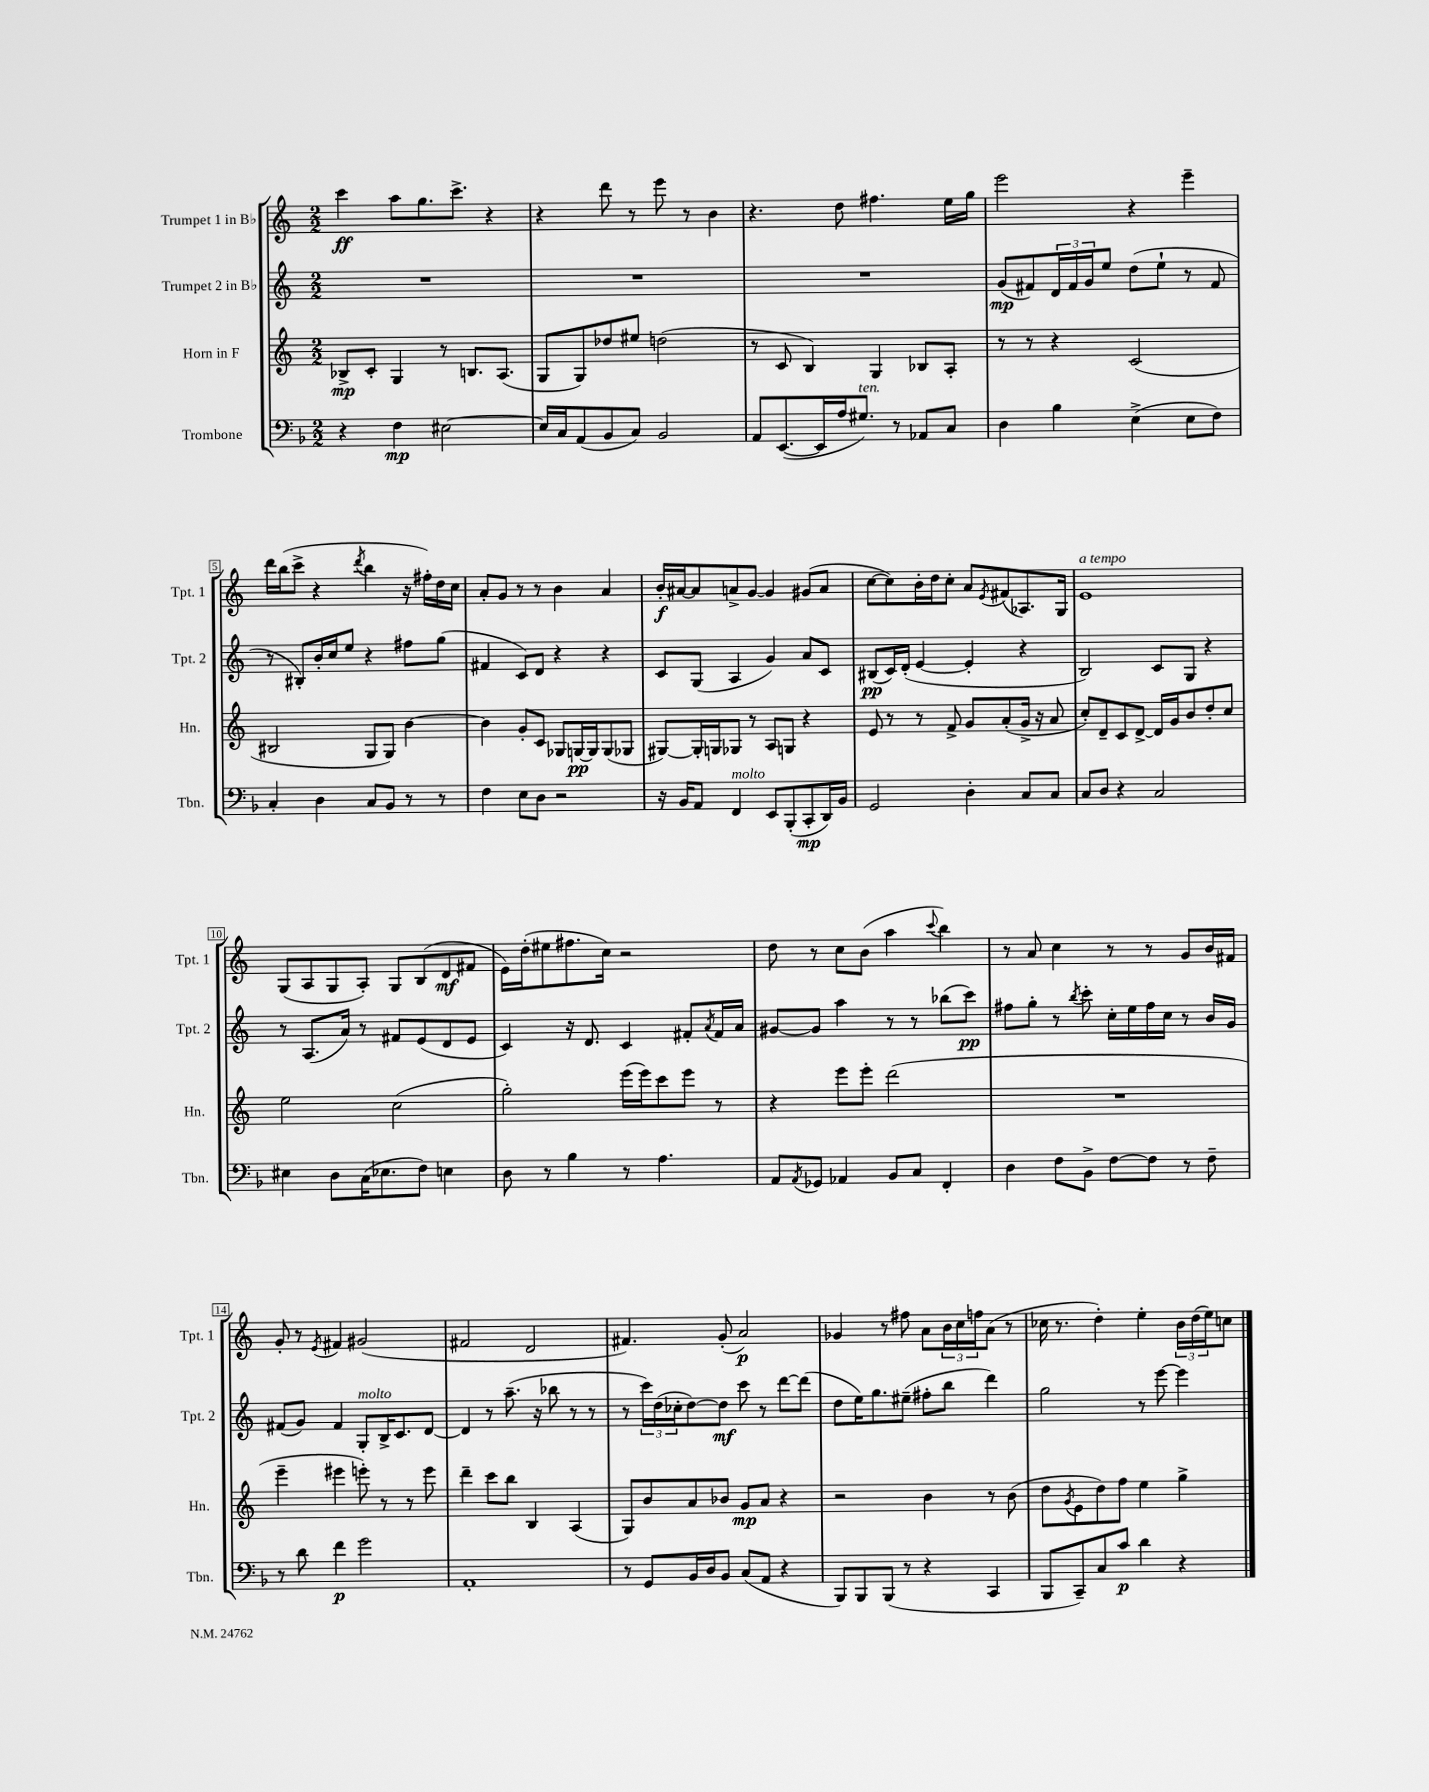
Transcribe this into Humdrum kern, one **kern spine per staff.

**kern	**dynam	**kern	**dynam	**kern	**dynam	**kern	**dynam
*part4	*part4	*part3	*part3	*part2	*part2	*part1	*part1
*staff4	*staff4	*staff3	*staff3	*staff2	*staff2	*staff1	*staff1
*I"Trombone	*	*I"Horn in F	*	*I"Trumpet 2 in B♭	*	*I"Trumpet 1 in B♭	*
*I'Tbn.	*	*I'Hn.	*	*I'Tpt. 2	*	*I'Tpt. 1	*
*clefF4	*	*clefG2	*	*clefG2	*	*clefG2	*
*k[b-]	*	*k[]	*	*k[]	*	*k[]	*
*M2/2	*	*M2/2	*	*M2/2	*	*M2/2	*
=1	=1	=1	=1	=1	=1	=1	=1
4r	.	8B-X^/L	mp	1r	.	4ccc\	ff
.	.	8c'/J	.	.	.	.	.
4F\	mp	4G/	.	.	.	8aa\L	.
.	.	.	.	.	.	8.gg\	.
[2E#X\	.	8r	.	.	.	.	.
.	.	.	.	.	.	8.ccc^\J	.
.	.	8.Bn/L	.	.	.	.	.
.	.	.	.	.	.	4r	.
.	.	(8.A/J	.	.	.	.	.
=2	=2	=2	=2	=2	=2	=2	=2
16E#/LL]	.	8G/L	.	1r	.	4r	.
16C/J	.	.	.	.	.	.	.
(8AA/	.	8G/)	.	.	.	.	.
8BB-/	.	8dd-X/	.	.	.	8ddd\	.
8C/J)	.	8ee#X/J	.	.	.	8r	.
2BB-/	.	(2ddn\	.	.	.	8eee\	.
.	.	.	.	.	.	8r	.
.	.	.	.	.	.	4b\	.
=3	=3	=3	=3	=3	=3	=3	=3
8AA/L	.	8r	.	1r	.	4.r	.
([8.EE/	.	8c/	.	.	.	.	.
.	.	4B/)	.	.	.	.	.
16EE/L]	.	.	.	.	.	.	.
16A/J	.	.	.	.	.	8dd\	.
!LO:TX:a:i:t=ten.	!	!	!	!	!	!	!
8.G#X/J)	.	.	.	.	.	.	.
.	.	4G/	.	.	.	4.ff#X\	.
8r	.	.	.	.	.	.	.
8AA-X/L	.	8B-X/L	.	.	.	.	.
8C/J	.	8A'/J	.	.	.	16ee\LL	.
.	.	.	.	.	.	16gg\JJ	.
=4	=4	=4	=4	=4	=4	=4	=4
4D\	.	8r	.	(8g/L	mp	2eee\	.
.	.	8r	.	8f#X/)	.	.	.
4B-\	.	4r	.	24d/L	.	.	.
.	.	.	.	24f#/	.	.	.
.	.	.	.	24g/J	.	.	.
.	.	.	.	8ee/J	.	.	.
(4E^\	.	(2c/	.	(8dd\L	.	4r	.
.	.	.	.	8ee`\J	.	.	.
8E\L	.	.	.	8r	.	4eee~\	.
8F\J)	.	.	.	8f#/	.	.	.
!!LO:LB:g=z
=5	=5	=5	=5	=5	=5	=5	=5
4C'/	.	2B#X/	.	8r	.	16ddd\LL	.
.	.	.	.	.	.	(16bb\J	.
.	.	.	.	8B#X'/L)	.	8ccc^\J	.
4D\	.	.	.	16b'/L	.	4r	.
.	.	.	.	16cc/J	.	.	.
.	.	.	.	8ee/J	.	.	.
.	.	.	.	.	.	8qddd/	.
8C/L	.	8G/L	.	4r	.	4bb\	.
8BB-/J	.	8G/J)	.	.	.	.	.
8r	.	[4b\	.	8ff#X\L	.	16r	.
.	.	.	.	.	.	16ff#X'\LL)	.
8r	.	.	.	(8gg\J	.	16dd\	.
.	.	.	.	.	.	16cc\JJ	.
=6	=6	=6	=6	=6	=6	=6	=6
4F\	.	4b\]	.	4f#X/	.	8a'/L	.
.	.	.	.	.	.	8g/J	.
8E\L	.	8g'/L	.	8c/L)	.	8r	.
8D\J	.	8c/J	.	8d/J	.	8r	.
2r	.	8G-X/L	.	4r	.	4b\	.
.	.	[16Gn/L	pp	.	.	.	.
.	.	16G/J]	.	.	.	.	.
.	.	(8G/	.	4r	.	4a/	.
.	.	8G-X/J	.	.	.	.	.
=7	=7	=7	=7	=7	=7	=7	=7
16r	.	[8G#X/L)	.	8c/L	.	16b'/LL	f
16BB-/KL	.	.	.	.	.	[16a#X/J	.
8AA/J	.	16G#'/L]	.	(8G/J	.	8a#/]	.
.	.	16Gn/J	.	.	.	.	.
!LO:TX:a:i:t=molto	!	!	!	!	!	!	!
4FF/	.	8G-X/J	.	4A/	.	8an^/	.
.	.	8r	.	.	.	[8g/J	.
8EE/L	.	8A/L	.	4g/)	.	4g/]	.
(8BBB-'/	.	8Gn/J	.	.	.	.	.
8CC'/	mp	4r	.	8a/L	.	(8g#X/L	.
16DD/L)	.	.	.	8c/J	.	8a/J	.
16BB-/JJ	.	.	.	.	.	.	.
=8	=8	=8	=8	=8	=8	=8	=8
2GG/	.	8e/	.	(8B#X/L	pp	[8cc\L	.
.	.	8r	.	16c/L)	.	8cc\])	.
.	.	.	.	(16d'/JJ	.	.	.
.	.	8r	.	[4e/	.	16b'\L	.
.	.	.	.	.	.	16dd\J	.
.	.	8f^/	.	.	.	8cc'\J	.
4D'\	.	8g/L	.	4e'/]	.	8a/L	.
.	.	.	.	.	.	8qe/	.
.	.	(8a'/	.	.	.	(8f#X/	.
8C/L	.	16g^/Jk	.	4r	.	8.A-X/)	.
.	.	16r	.	.	.	.	.
8C/J	.	8a/	.	.	.	.	.
.	.	.	.	.	.	16G/Jk	.
=9	=9	=9	=9	=9	=9	=9	=9
!	!	!	!	!	!	!LO:TX:a:i:t=a tempo	!
8C/L	.	8cc'/L)	.	2B/)	.	1e	.
8D/J	.	8d~/	.	.	.	.	.
4r	.	8c/	.	.	.	.	.
.	.	[8d^/J	.	.	.	.	.
2C/	.	16d/LL]	.	8c/L	.	.	.
.	.	16g/J	.	.	.	.	.
.	.	8b/	.	8G/J	.	.	.
.	.	8dd'/	.	4r	.	.	.
.	.	8cc/J	.	.	.	.	.
!!LO:LB:g=z
=10	=10	=10	=10	=10	=10	=10	=10
4E#X\	.	2ee\	.	8r	.	(8G/L	.
.	.	.	.	(8.A/L	.	8A/	.
8D\L	.	.	.	.	.	8G/	.
.	.	.	.	16a/Jk)	.	.	.
(16C\K	.	.	.	8r	.	8A'/J)	.
8.E-X\	.	.	.	.	.	.	.
.	.	(2cc\	.	8f#X/L	.	8G/L	.
8F\J)	.	.	.	(8e/	.	(8B/	.
4En\	.	.	.	8d/	.	8d/	mf
.	.	.	.	8e/J	.	8f#X/J	.
=11	=11	=11	=11	=11	=11	=11	=11
8D\	.	2gg'\)	.	4c/)	.	16e\LL)	.
.	.	.	.	.	.	(16dd'\J	.
8r	.	.	.	.	.	8ee#X\	.
4B-\	.	.	.	16r	.	8.ff#X\	.
.	.	.	.	8.d/	.	.	.
.	.	.	.	.	.	16cc\Jk)	.
8r	.	(16eee\LL	.	4c/	.	2r	.
.	.	16eee\J)	.	.	.	.	.
4.A\	.	8ccc\	.	.	.	.	.
.	.	8eee\J	.	8f#X'/L	.	.	.
.	.	.	.	8qa/	.	.	.
.	.	8r	.	16f#/L	.	.	.
.	.	.	.	16a/JJ	.	.	.
=12	=12	=12	=12	=12	=12	=12	=12
8AA/L	.	4r	.	[8g#X/L	.	8dd\	.
8qAA/	.	.	.	.	.	.	.
8GG-X/J	.	.	.	8g#/J]	.	8r	.
4AA-X/	.	8eee\L	.	4aa\	.	8cc\L	.
.	.	8eee'\J	.	.	.	(8b\J	.
8BB-/L	.	(2ddd\	.	8r	.	4aa\	.
8C/J	.	.	.	8r	.	.	.
.	.	.	.	.	.	8qqccc/	.
4FF'/	.	.	.	(8bb-X\L	.	4bb\)	.
.	.	.	.	8ccc\J)	pp	.	.
=13	=13	=13	=13	=13	=13	=13	=13
4D\	.	1r	.	8ff#X\L	.	8r	.
.	.	.	.	8gg'\J	.	8a/	.
8F\L	.	.	.	8r	.	4cc\	.
.	.	.	.	8qbb/	.	.	.
8BB-^\J	.	.	.	8ccc'\	.	.	.
[8F\L	.	.	.	16cc'\LL	.	8r	.
.	.	.	.	16ee\	.	.	.
8F\J]	.	.	.	16ff#\	.	8r	.
.	.	.	.	16cc\JJ	.	.	.
8r	.	.	.	8r	.	8g/L	.
8F~\	.	.	.	16b/LL	.	16b/L	.
.	.	.	.	16g/JJ	.	16f#X/JJ	.
!!LO:LB:g=z
=14	=14	=14	=14	=14	=14	=14	=14
8r	.	4eee~\	.	(8f#X/L	.	8g'/	.
8d\	.	.	.	8g/J)	.	8r	.
.	.	.	.	.	.	8qe/	.
4f\	p	4eee#X\	.	4f#/	.	4f#X/	.
!	!	!	!	!LO:TX:a:i:t=molto	!	!	!
2g\	.	8eeen'\)	.	8G'/L	.	(2g#X/	.
.	.	8r	.	16B^/K	.	.	.
.	.	.	.	8.c/	.	.	.
.	.	8r	.	.	.	.	.
.	.	8eee\	.	[8d/J	.	.	.
=15	=15	=15	=15	=15	=15	=15	=15
1AA'	.	4ddd~\	.	4d/]	.	2f#X/	.
.	.	8ccc\L	.	8r	.	.	.
.	.	8bb\J	.	(8.aa~\	.	.	.
.	.	4B/	.	.	.	2d/	.
.	.	.	.	16r	.	.	.
.	.	.	.	8bb-X\	.	.	.
.	.	(4A/	.	8r	.	.	.
.	.	.	.	8r	.	.	.
=16	=16	=16	=16	=16	=16	=16	=16
8r	.	8G/L)	.	8r	.	4.f#X/)	.
8GG/L	.	8b/	.	24ccc\LL)	.	.	.
.	.	.	.	(24dd\	.	.	.
.	.	.	.	24cc-X'\J	.	.	.
16BB-/L	.	8a/	.	[8dd\)	.	.	.
16D/J	.	.	.	.	.	.	.
8BB-/J	.	8b-X/J	.	8dd\J]	mf	(8g'/	.
(8C/L	.	8g/L	mp	8ccc\	.	2a/)	p
8AA/J	.	8a/J	.	8r	.	.	.
4r	.	4r	.	[8ddd\L	.	.	.
.	.	.	.	(8ddd\J]	.	.	.
=17	=17	=17	=17	=17	=17	=17	=17
8BBB-/L)	.	2r	.	8dd\L	.	4g-X/	.
8BBB-/	.	.	.	16ee\K)	.	.	.
.	.	.	.	8.gg\	.	.	.
(8BBB-/J	.	.	.	.	.	8r	.
8r	.	.	.	(8ee#X~\J	.	8ff#X\	.
4r	.	4b\	.	8ff#X'\L	.	8a\L	.
.	.	.	.	8bb\J	.	24b\L	.
.	.	.	.	.	.	24cc\	.
.	.	.	.	.	.	24ffn\J	.
4CC/	.	8r	.	4ddd\)	.	(8a\J	.
.	.	(8b\	.	.	.	8r	.
=18	=18	=18	=18	=18	=18	=18	=18
8BBB-/L	.	8dd\L	.	2gg\	.	16cc-X\	.
.	.	.	.	.	.	8.r	.
.	.	8qg/	.	.	.	.	.
8CC~/)	.	8e\	.	.	.	.	.
8C/	.	8dd\)	.	.	.	4dd'\)	.
8c/J	p	8ff\J	.	.	.	.	.
4d\	.	4ee\	.	8r	.	4ee'\	.
.	.	.	.	[8eee\	.	.	.
4r	.	4gg^\	.	4eee\]	.	24b\LL	.
.	.	.	.	.	.	(24dd\	.
.	.	.	.	.	.	24ee\J)	.
.	.	.	.	.	.	8ccn\J	.
==	==	==	==	==	==	==	==
*-	*-	*-	*-	*-	*-	*-	*-
